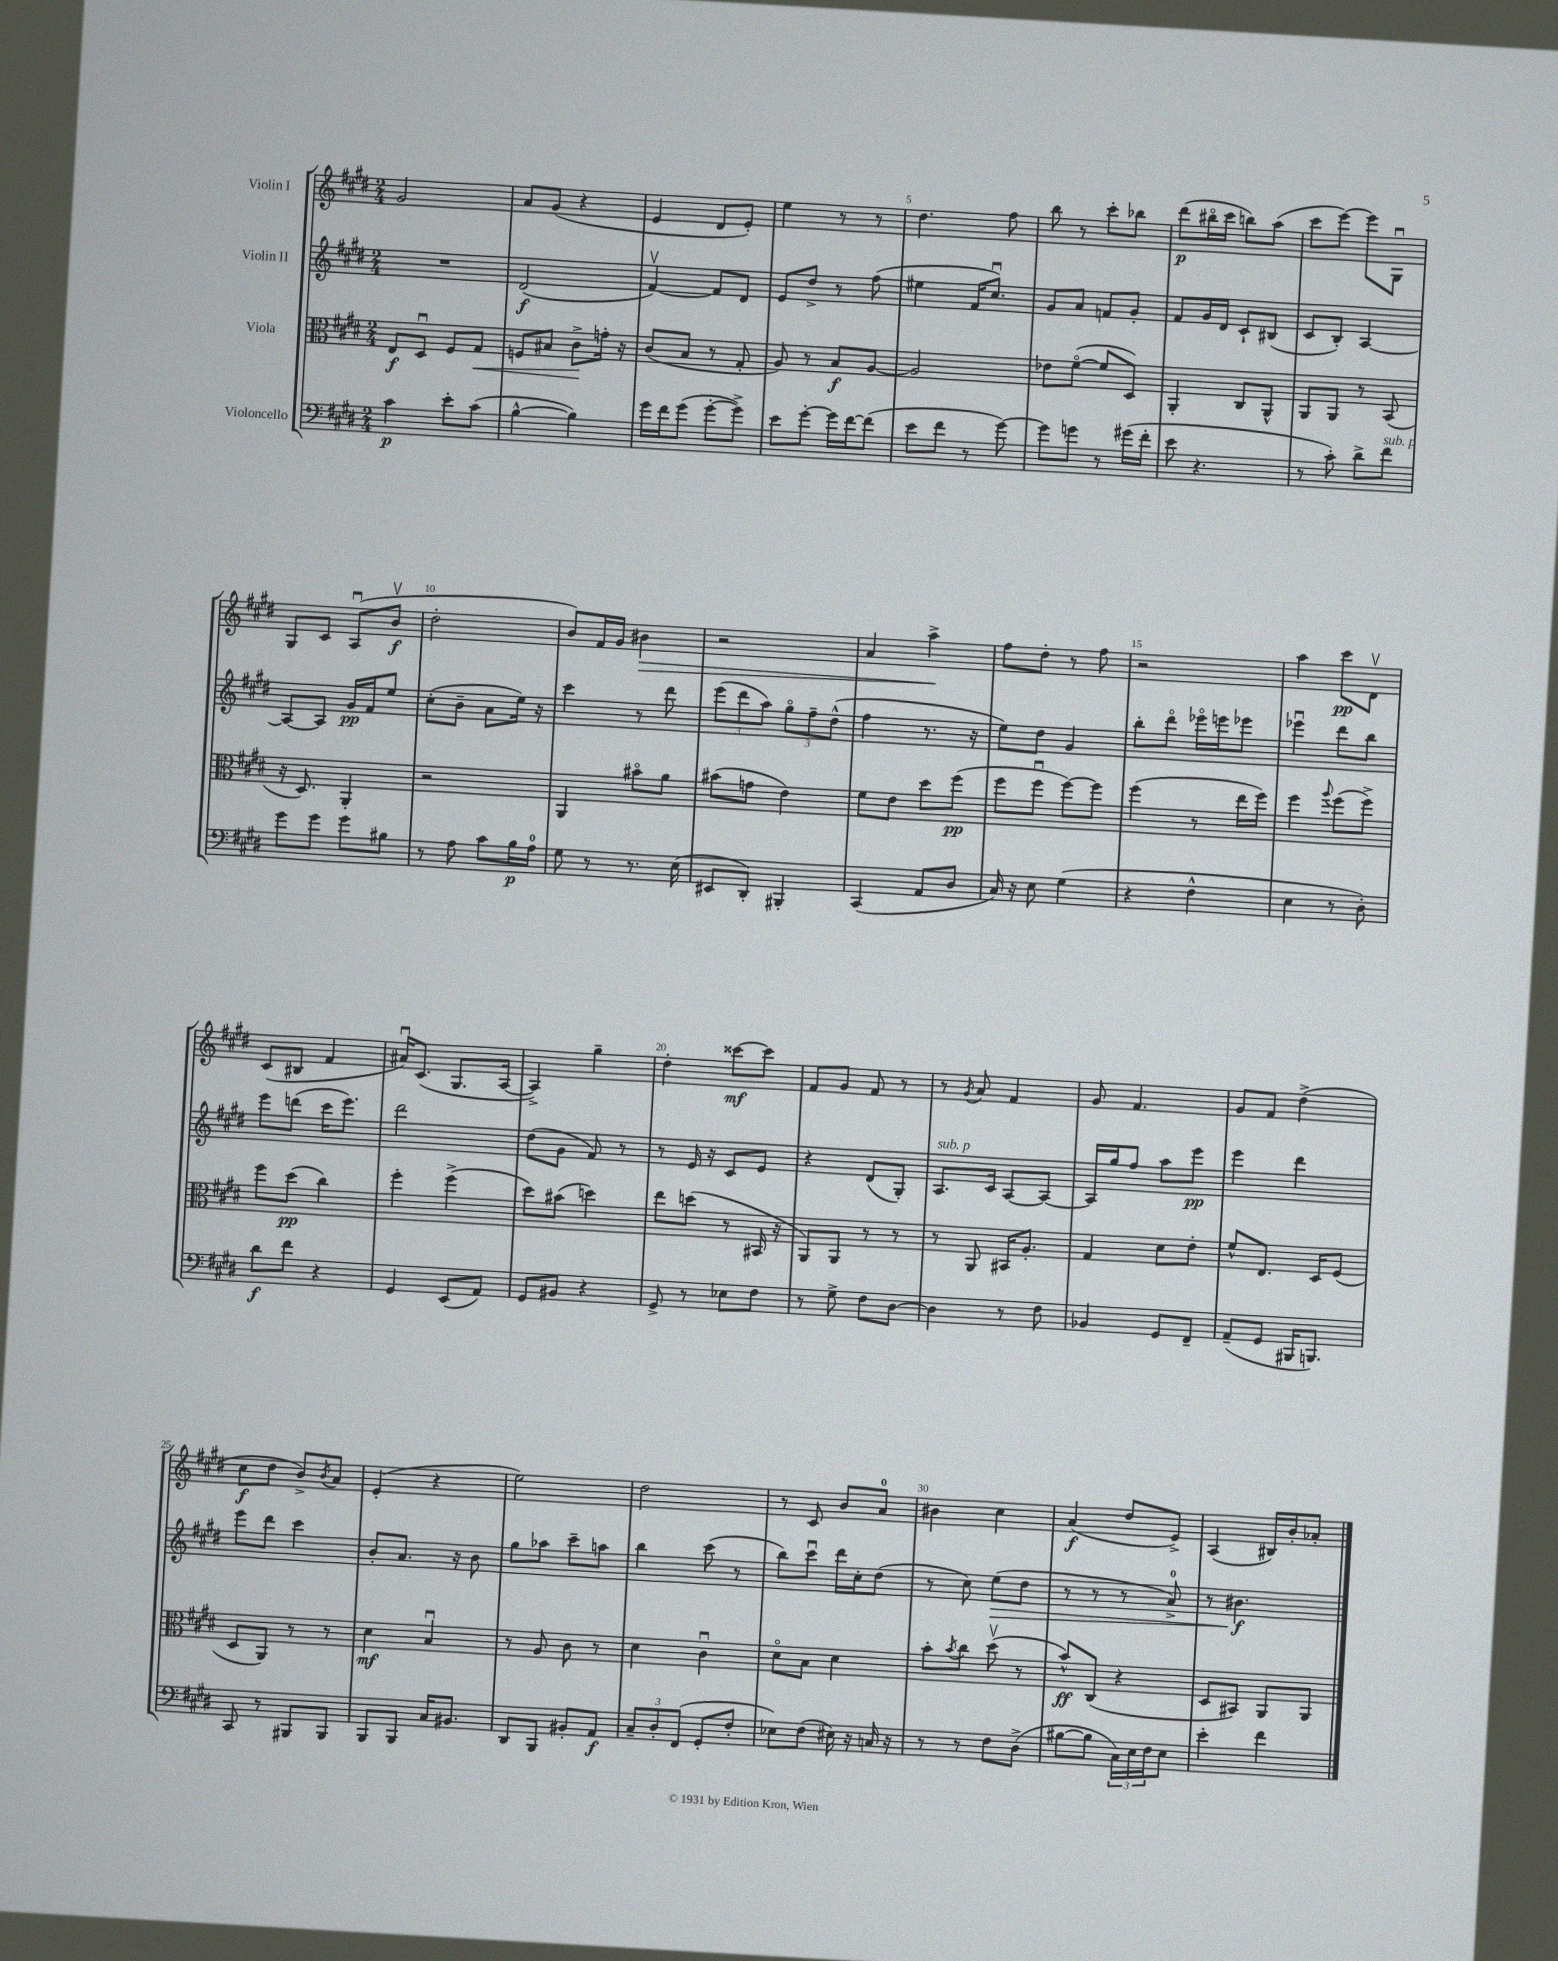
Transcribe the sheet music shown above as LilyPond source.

<<
\new StaffGroup <<
\new Staff = "s0" \with { instrumentName = "Violin I" } {
    \clef treble \key e \major \numericTimeSignature \time 2/4
    gis'2 |
    a'8 gis'8( r4 |
    e'4 dis'8 e'8-.) |
    e''4 r8 r8 |
    dis''4. fis''8 |
    b''8 r8 cis'''8-. bes''8 |
    dis'''8\p( bis''16\flageolet cis'''16 b''8) a''8( |
    cis'''8 e'''8~) e'''8 gis8\downbow |
    gis8 cis'8 a8\downbow( b'8\upbow\f |
    dis''2-. |
    b'8) fis'16 gis'16 bis'4\> |
    r2 |
    a'4 a''4->\! |
    fis''8 dis''8-. r8 fis''8 |
    r2 |
    a''4 cis'''8\pp dis'8\upbow |
    cis'8( bis8 fis'4 |
    ais'16\downbow) cis'8.( gis8. a16~ |
    a4->) gis''4-- |
    dis''4-. cisis'''8~\mf cisis'''8 |
    fis'8 gis'8 fis'8 r8 |
    r8 \acciaccatura { gis'8 } a'8 fis'4 |
    gis'8 fis'4. |
    gis'8 fis'8 dis''4->( |
    cis''8\f dis''8 b'8->) \acciaccatura { b'8 } a'8 |
    e'4-.( r4 |
    e''2) |
    dis''2 |
    r8 cis'8 b'8 a'8-0 |
    bis'4 cis''4 |
    a'4\f( dis''8 e'8->) |
    a4( bis16) b'16-. aes'8-. \bar "|." |
}
\new Staff = "s1" \with { instrumentName = "Violin II" } {
    \clef treble \key e \major \numericTimeSignature \time 2/4
    R2 |
    dis'2\f( |
    fis'4~\upbow) fis'8 dis'8 |
    e'8 dis''8-> r8 fis''8( |
    eis''4 fis'16 cis''8.\downbow) |
    gis'8 a'8 f'8 gis'8-. |
    fis'8 gis'16 dis'16 cis'8-! bis8( |
    cis'8 b8-.) a4~ |
    a8~ a8 gis'16\pp fis'16 e''8 |
    cis''8-.( b'8-- a'8 e''16) r16 |
    cis'''4 r8 dis'''8 |
    \tuplet 3/2 { e'''8( dis'''8 a''8) } \tuplet 3/2 { gis''8\flageolet fis''8-- dis''8-^( } |
    fis''4 r8. r16 |
    e''8) dis''8 gis'4 |
    b''8-. dis'''8\flageolet ees'''16\flageolet e'''16 ees'''8 |
    ees'''4\downbow dis'''8 b''8 |
    e'''8 d'''8( cis'''16 e'''8.) |
    dis'''2 |
    dis''8( gis'8 fis'8) r8 |
    r8 e'16 r16 cis'8 e'8 |
    r4 dis'8( gis8-.) |
    a8.^\markup { \italic "sub. p" } cis'16 a8~ a8~ |
    a16 gis''16 fis''8 a''8 e'''8\pp |
    e'''4 dis'''4 |
    e'''8 dis'''8 cis'''4 |
    b'8-. a'8. r16 b'8 |
    gis''8 aes''8 cis'''8-- a''8 |
    b''4 cis'''8( r8 |
    b''8) cis'''8\downbow dis'''16 cis''16-. dis''8( |
    r8 cis''8) e''8\>( dis''8 |
    r8 r8 r8 a'8-0->) |
    r8 bis'4.\f\! \bar "|." |
}
\new Staff = "s2" \with { instrumentName = "Viola" } {
    \clef alto \key e \major \numericTimeSignature \time 2/4
    e8\f dis8\downbow fis8 gis8\< |
    f8 bis8 cis'8->\! g'16-. r16 |
    cis'8( b8 r8 gis8-. |
    a8) r8 b8\f a8~ |
    a2 |
    ees'8 fis'8~\flageolet( fis'8 dis8) |
    a,4-. cis8 a,8-^ |
    a,8 a,8 r8 b,8( |
    r16 dis8.) a,4-. |
    r2 |
    a,4 bis'8\flageolet a'8 |
    bis'8( g'8 e'4) |
    fis'8 e'8 dis''8 fis''8\pp( |
    fis''8 fis''8\downbow fis''8~) fis''8 |
    fis''4( r8 e''16 fis''16) |
    fis''4 \appoggiatura { a''8 } fis''8( fis''8->) |
    fis''8 dis''8\pp( cis''4) |
    fis''4-. fis''4->( |
    dis''8) bis'8( d''4) |
    e''8 d''8( r8 bis,16 r16 |
    a,8) a,8 r8 r8 |
    r8 a,8 bis,16 a8.-. |
    gis4 dis'8 e'8-. |
    fis'8-^ e8. dis16 fis8( |
    dis8 a,8) r8 r8 |
    dis'4\mf b4\downbow |
    r8 a8 cis'8 r8 |
    dis'4 cis'4\downbow |
    dis'8\flageolet b8 dis'4 |
    b'8-. \acciaccatura { b'8 } cis''8 dis''8\upbow( r8 |
    b'8-^\ff) cis8( r4 |
    dis8 bis,8) a,8 a,8 \bar "|." |
}
\new Staff = "s3" \with { instrumentName = "Violoncello" } {
    \clef bass \key e \major \numericTimeSignature \time 2/4
    cis'4\p e'8-. cis'8( |
    b4~-^ b4) |
    gis'16 fis'16 gis'8( gis'8~-. gis'8->) |
    e'8 gis'8~-. gis'16 fis'16~ fis'8( |
    e'8 fis'8 r8 gis'8~) |
    gis'8 g'8 r8 gis'16( fis'16-. |
    e'8 r4. |
    r8 cis'8-.) dis'8-> fis'8^\markup { \italic "sub. p" } |
    gis'8 gis'8 gis'8 bis8 |
    r8 a8 cis'8 b16\p a16-0 |
    gis8 r8 r8. e16( |
    eis,8 dis,8-.) bis,,4-. |
    cis,4( a,8 dis8 |
    cis16) r16 e8 gis4( |
    r4 fis4-^ |
    e4 r8 dis8-.) |
    dis'8\f fis'8 r4 |
    gis,4 e,8( a,8) |
    gis,8 bis,8 r4 |
    gis,8-> r8 ees8 fis8 |
    r8 gis8-> fis8 dis8~ |
    dis4 r8 fis8 |
    bes,4 gis,8 fis,8-- |
    a,8--( gis,8 bis,,16 b,,8.) |
    cis,8 r8 bis,,8 bis,,8 |
    b,,8 b,,8 cis16 bis,8. |
    dis,8 b,,8 bis,8-. a,8\f |
    \tuplet 3/2 { cis8-- dis8-. fis,8( } gis,8-. fis8-. |
    ees8) fis8( eis16) r16 c16 r16 |
    r8 r8 fis8 dis8->( |
    bis8~ bis8 \tuplet 3/2 { cis16) e16 fis16 } e8 |
    e'4-. fis'4 \bar "|." |
}
>>
>>
\layout { \context { \Score \override BarNumber.break-visibility = ##(#f #t #t) barNumberVisibility = #(every-nth-bar-number-visible 5) } }
